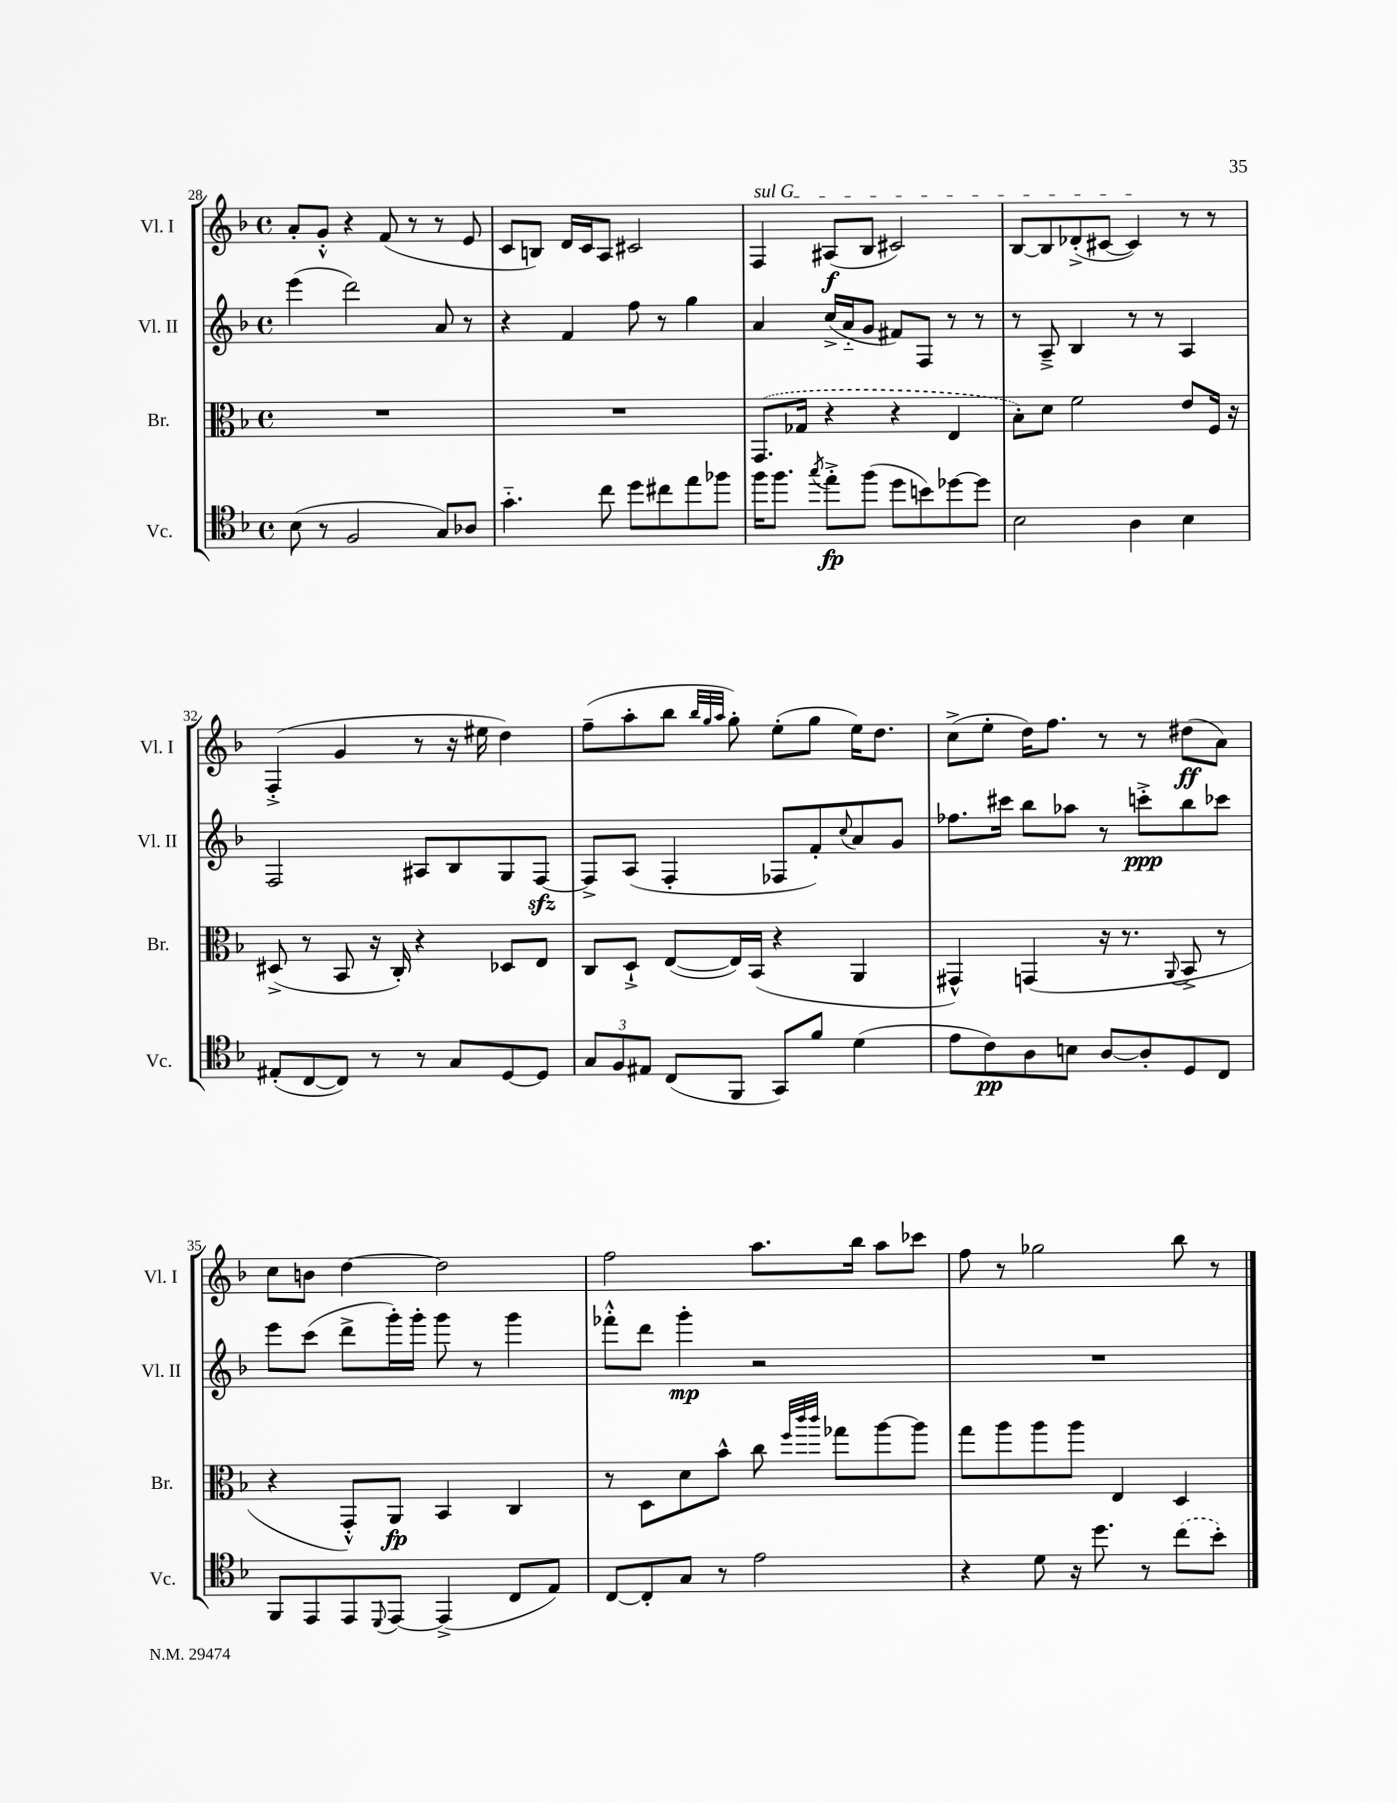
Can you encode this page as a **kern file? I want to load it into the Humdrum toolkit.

**kern	**kern	**kern	**kern
*staff4	*staff3	*staff2	*staff1
*clefC4	*clefC3	*clefG2	*clefG2
*k[b-]	*k[b-]	*k[b-]	*k[b-]
*M4/4	*M4/4	*M4/4	*M4/4
*met(c)	*met(c)	*met(c)	*met(c)
(8B-	1r	(4eee	8a'
8r	.	.	8g'^^
2F	.	2ddd)	4r
.	.	.	(8f
.	.	.	8r
8G)	.	8a	8r
8A-	.	8r	8e
=	=	=	=
4.g'~	1r	4r	8c
.	.	.	8B)
.	.	4f	16d
.	.	.	16c
8cc	.	.	8A
8dd	.	8ff	2c#
8cc#	.	8r	.
8ee	.	4gg	.
8ff-	.	.	.
=	=	=	=
16ff	(8.GG	4a	4F
8.ff	.	.	.
.	16G-	.	.
8qgg	.	.	.
8ee'^	4r	(16cc^	(8A#
.	.	16a'~	.
(8ff	.	8g	8B-
8dd	4r	8f#)	2c#)
8b)	.	8F	.
[8dd-	4E	8r	.
8dd-]	.	8r	.
=	=	=	=
2B-	8B-')	8r	[8B-
.	8d	8A~^	8B-]
.	2f	4B-	(8d-'^
.	.	.	[8c#
4A	.	8r	4c#])
.	.	8r	.
4B-	8e	4A	8r
.	16F	.	8r
.	16r	.	.
=	=	=	=
(8E#'	(8D#^	2F	(4F'^
[8C	8r	.	.
8C])	8BB-	.	4g
8r	16r	.	.
.	16C')	.	.
8r	4r	8A#	8r
8G	.	8B-	16r
.	.	.	16ee#
[8D	8D-	8G	4dd)
8D]	8E	[8F	.
=	=	=	=
12G	8C	8F^]	(8ff~
12F	.	.	.
.	8D`^	(8A	8aa'
12E#	.	.	.
(8C	([8E	4F'	8bb-
.	.	.	32qqbb-
.	.	.	32qqgg
.	.	.	32qqaa
8FF	16E])	.	8gg')
.	(16BB-	.	.
8GG)	4r	8F-	(8ee'
8f	.	8f')	8gg
.	.	8qqcc	.
(4d	4AA	8a	16ee)
.	.	.	8.dd
.	.	8g	.
=	=	=	=
8e	4GG#^^)	8.ff-	(8cc^
8c)	.	.	8ee'
.	.	16ccc#	.
8A	(4GG	8bb-	16dd)
.	.	.	8.ff
8B	.	8aa-	.
[8A	16r	8r	8r
.	8.r	.	.
8A']	.	8ccc'^	8r
.	8qqAA	.	.
8D	8BB-^	8bb-	(8dd#
8C	8r	8ccc-	8a)
=	=	=	=
8FF	4r	8eee	8cc
8EE	.	(8ccc	8b
8EE	8GG'^^)	8ddd^	[4dd
8qqDD	.	.	.
[8EE	8AA	16ggg')	.
.	.	16ggg'	.
(4EE^]	4BB-	8ggg	2dd]
.	.	8r	.
8C	4C	4ggg	.
8E)	.	.	.
=	=	=	=
[8C	8r	8fff-'^^	2ff
8C']	8D	8ddd	.
8G	8d	4ggg'	.
8r	8b-^^	.	.
2e	8cc	2r	8.aa
.	32qqff	.	.
.	32qqccc	.	.
.	32qqccc	.	.
.	8gg-	.	.
.	.	.	16bb-
.	[8aa	.	8aa
.	8aa]	.	8ccc-
=	=	=	=
4r	8gg	1r	8ff
.	8aa	.	8r
8d	8aa	.	2gg-
16r	8aa	.	.
8.dd	.	.	.
.	4E	.	.
8r	.	.	.
(8cc	4D	.	8bb-
8b-')	.	.	8r
==	==	==	==
*-	*-	*-	*-
